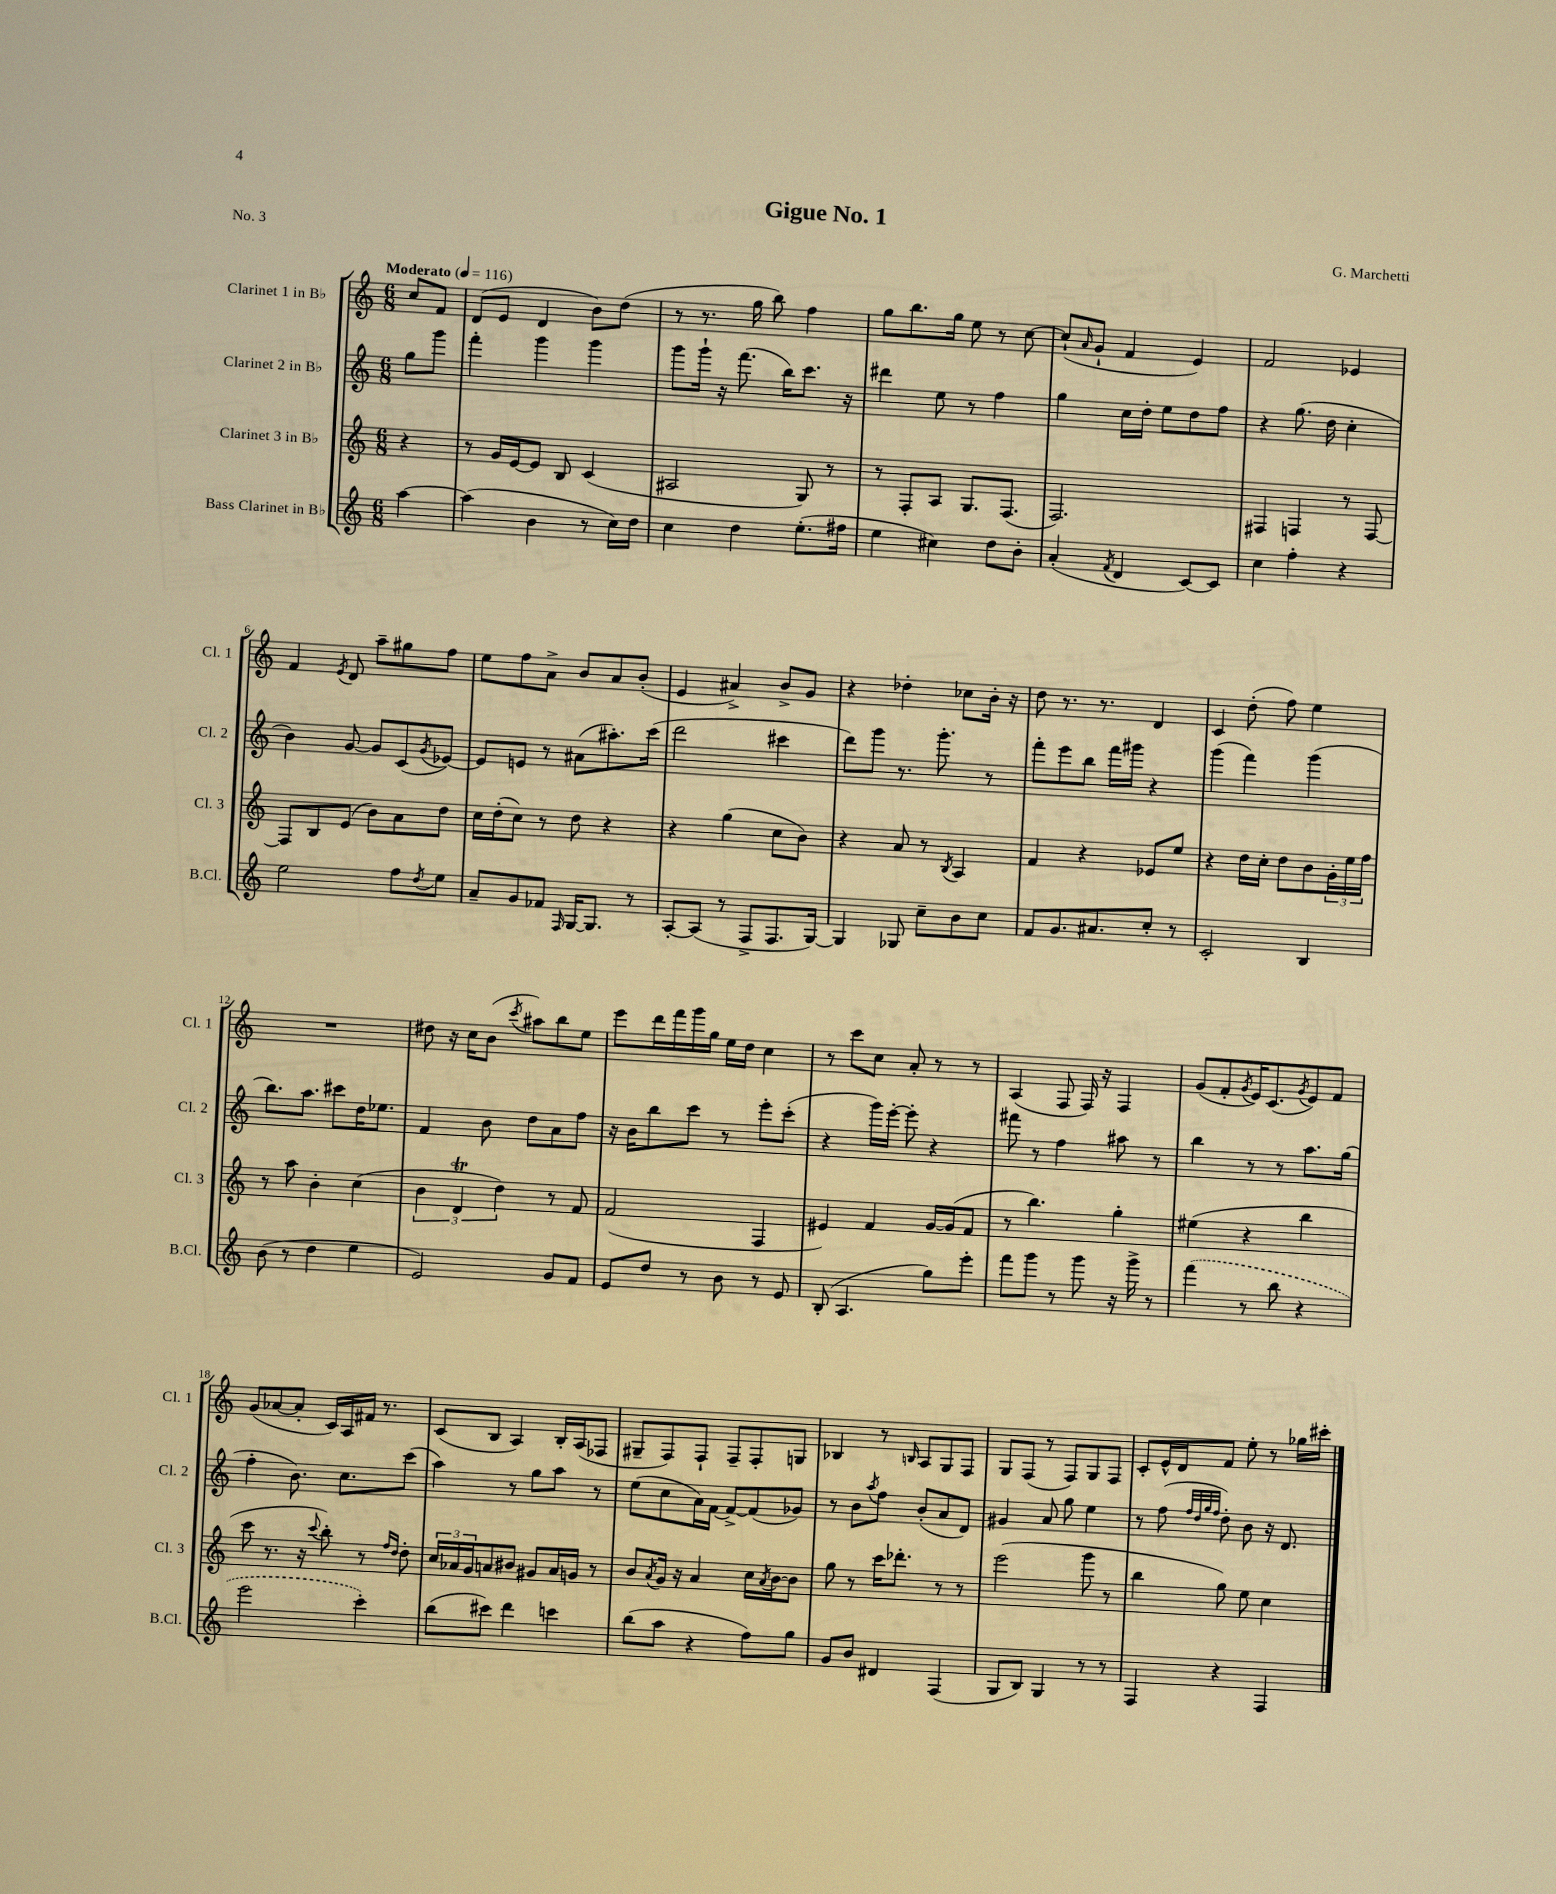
\header { title = "Gigue No. 1" composer = "G. Marchetti" piece = "No. 3" }
<<
\new StaffGroup <<
\new Staff = "s0" \with { instrumentName = "Clarinet 1 in Bb" shortInstrumentName = "Cl. 1" } {
    \clef treble \key c \major \numericTimeSignature \time 6/8 \partial 4 \tempo "Moderato" 4 = 116
    c''8 f'8 |
    d'8( e'8 d'4 b'8) d''8( |
    r8 r8. g''16 b''8) f''4 |
    g''8 b''8. g''16 e''8 r8 c''8~ |
    c''8-!( \grace { a'16 } g'8-! f'4 e'4) |
    f'2 ees'4 |
    f'4 \acciaccatura { e'8 } d'8 a''8-- gis''8 f''8 |
    e''8 f''8 a'8-> b'8 a'8 b'8-.( |
    e'4 ais'4->) b'8-> g'8 |
    r4 des''4-. ces''8 b'16-. r16 |
    d''8 r8. r8. d'4 |
    c'4 d''8-.( f''8) e''4 |
    R2. |
    dis''8 r16 c''16 b'8( \acciaccatura { c'''8 } ais''8) b''8 e''8 |
    e'''8 d'''16 f'''16 g'''16 g''16 e''16 d''16 c''4 |
    r8 c'''8 c''8 a'8-. r8 r8 |
    a4( f8 f16) r16 f4 |
    g'8( f'8-. \acciaccatura { g'8 } e'16) c'8.( \acciaccatura { g'8 } e'8) f'8 |
    g'8( aes'8~ aes'8-. c'16) a16 fis'16 r8. |
    c'8( b8 a4) b16-. a16( fes8 |
    gis8-- f8) f8-! f8-- f8-. g8 |
    bes4 r8 \grace { b16 } a8 g8 f8 |
    g8 f8( r8 f8) g8 f8 |
    c'8-. e'16-^ d'16 f'8 e''8-. r8 ges''16 cis'''16-. \bar "|." |
}
\new Staff = "s1" \with { instrumentName = "Clarinet 2 in Bb" shortInstrumentName = "Cl. 2" } {
    \clef treble \key c \major \numericTimeSignature \time 6/8 \partial 4
    g''8 g'''8 |
    f'''4-. g'''4 g'''4 |
    g'''8 g'''16-! r16 f'''8.( b''16) c'''8. r16 |
    dis'''4 e''8 r8 f''4 |
    g''4 c''16 d''16-. e''8 d''8 f''8 |
    r4 g''8.( d''16 c''4-. |
    b'4) g'8~ g'8 c'8( \acciaccatura { g'8 } ees'8~) |
    ees'8 e'8 r8 ais'8( ais''8.-.) c'''16( |
    d'''2 cis'''4 |
    d'''8) g'''8 r8. g'''8.-. r8 |
    f'''8-. e'''8 b''8 f'''16 gis'''16 r4 |
    g'''4( f'''4) g'''4( |
    b''8.) a''8. cis'''8 d''16 ees''8. |
    f'4 b'8 d''8 a'8 f''8 |
    r16 b'16 b''8 c'''8 r8 e'''8-. c'''8-.( |
    r4 g'''16) e'''16~-. e'''8-. r4 |
    fis'''8 r8 f''4 ais''8 r8 |
    b''4 r8 r8 a''8. g''16( |
    f''4-. b'8.) c''8. c'''8( |
    a''4) r8 g''8 a''8 r8 |
    e''8( c''8 a'16) f'16~ f'8~-> f'8( ges'8) |
    r8 b'8 \acciaccatura { a''8 } f''8 b'8-.( a'8 d'8) |
    gis'4 a'8 g''8 e''4 |
    r8 f''8( \grace { f''32 d''32 g''32 f''32 } d''8-.) b'8 r16 d'8. \bar "|." |
}
\new Staff = "s2" \with { instrumentName = "Clarinet 3 in Bb" shortInstrumentName = "Cl. 3" } {
    \clef treble \key c \major \numericTimeSignature \time 6/8 \partial 4
    r4 |
    r8 g'16 e'16~ e'8 b8 c'4( |
    ais2 g8) r8 |
    r8 f8-. a8 g8. f8.( |
    f2.) |
    fis4 f4 r8 f8~ |
    f8 b8 e'8( b'8) a'8 d''8 |
    c''16 d''16-.( c''8) r8 d''8 r4 |
    r4 g''4( c''8 b'8) |
    r4 a'8 r8 \acciaccatura { b8 } a4 |
    f'4 r4 ees'8 e''8 |
    r4 d''16 c''16-. d''8 b'8 \tuplet 3/2 { g'16-. e''16 f''16 } |
    r8 a''8 b'4-. c''4( |
    \tuplet 3/2 { b'4 d'4\trill d''4) } r8 f'8 |
    f'2( f4 |
    eis'4) f'4 g'16~ g'16( f'8 |
    r8 b''4.) g''4-. |
    eis''4( r4 b''4 |
    c'''8 r8. r16 \appoggiatura { c'''8 } b''8-.) r8 \grace { f''16 d''16 } d''8-. |
    \tuplet 3/2 { c''16 aes'16 g'16 } a'8 bis'8 gis'8 a'16 g'16 r8 |
    b'8 \acciaccatura { a'8 } g'16 r16 a'4 c''16 \acciaccatura { a'8 } b'16~ b'8 |
    g''8 r8 c'''16 des'''8.-. r8 r8 |
    e'''2( g'''8 r8 |
    b''4 g''8) e''8 c''4 \bar "|." |
}
\new Staff = "s3" \with { instrumentName = "Bass Clarinet in Bb" shortInstrumentName = "B.Cl." } {
    \clef treble \key c \major \numericTimeSignature \time 6/8 \partial 4
    a''4~ |
    a''4( b'4 r8 c''16) d''16 |
    c''4 d''4 e''8.-.( fis''16 |
    e''4 cis''4) d''8 b'8-. |
    a'4-.( \acciaccatura { f'8 } d'4 c'8~) c'8 |
    c''4 f''4-. r4 |
    e''2 f''8 \acciaccatura { d''8 } e''8 |
    a'8-- g'8 fes'8 \grace { f16 } g16~ g8. r8 |
    a8~-. a8( r8 f8-> f8. g16~) |
    g4 ges8 c''8-- b'8 c''8 |
    f'8 g'8. ais'8. c''8-. r8 |
    c'2-. b4 |
    b'8( r8 d''4 e''4 |
    e'2) g'8 f'8 |
    e'8 d''8 r8 b'8 r8 e'8 |
    b8-.( a4. g''8) e'''8-. |
    f'''8 g'''8 r8 g'''8 r16 g'''16-> r8 |
    \once \slurDashed f'''4( r8 b''8 r4 |
    e'''2 c'''4-.) |
    b''8( cis'''8) d'''4 c'''4 |
    b''8( a''8 r4 f''8) g''8 |
    g'8 b'8 dis'4 f4( |
    g8 b8) g4 r8 r8 |
    f4 r4 f4 \bar "|." |
}
>>
>>
